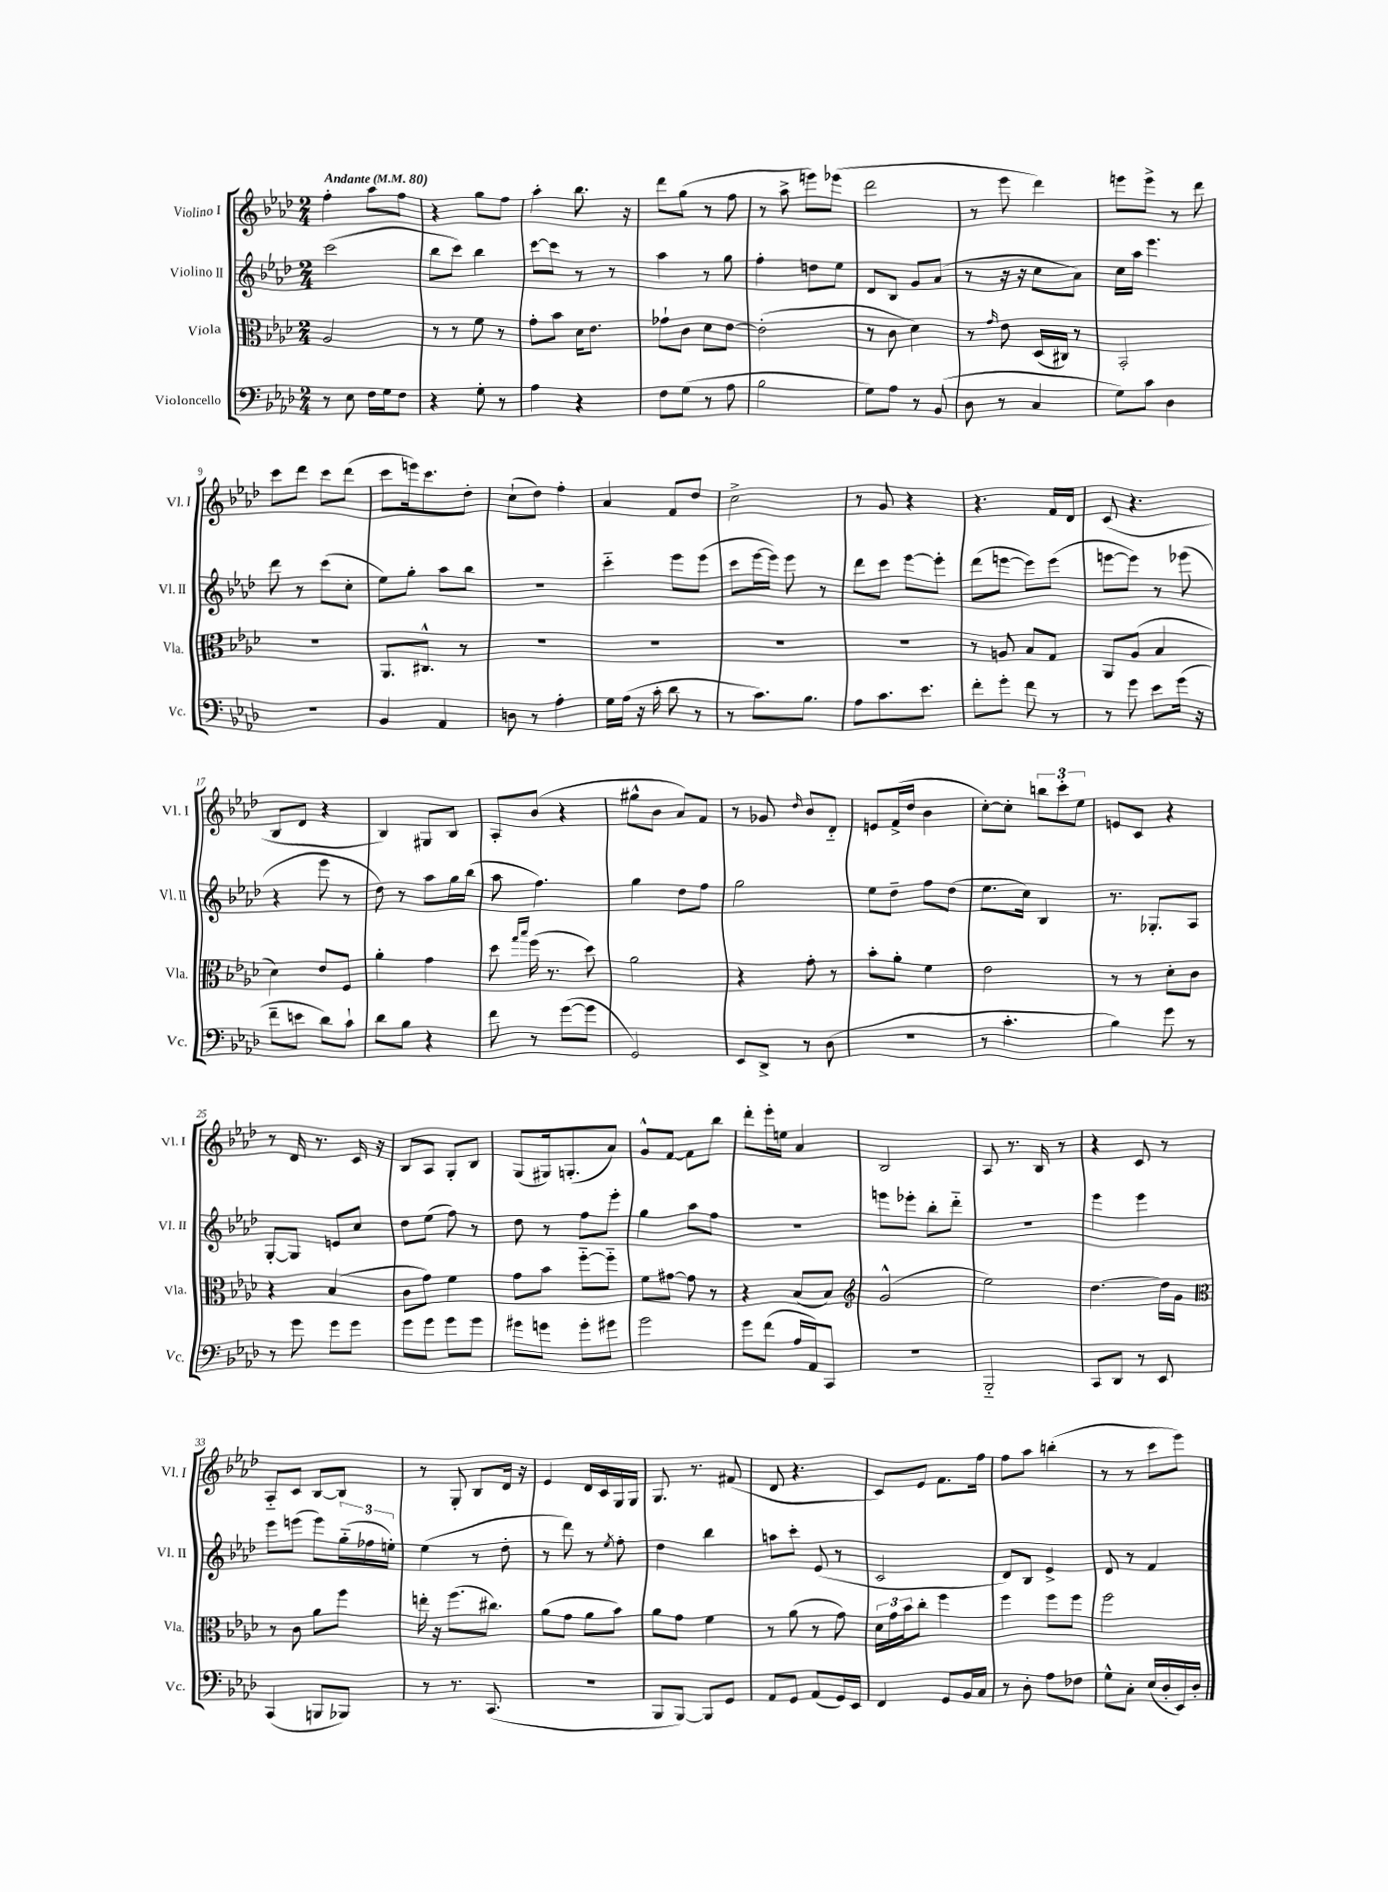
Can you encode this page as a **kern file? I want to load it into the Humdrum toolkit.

**kern	**kern	**kern	**kern
*staff4	*staff3	*staff2	*staff1
*clefF4	*clefC3	*clefG2	*clefG2
*k[b-e-a-d-]	*k[b-e-a-d-]	*k[b-e-a-d-]	*k[b-e-a-d-]
*M2/4	*M2/4	*M2/4	*M2/4
*MM80	*MM80	*MM80	*MM80
8r	2A-	(2ccc	4ff'
8E-	.	.	.
16F	.	.	8aa-
16G	.	.	.
8F	.	.	8ff
=	=	=	=
4r	8r	8bb-	4r
.	8r	8ccc)	.
8G'	8f	4bb-	8gg
8r	8r	.	8ff
=	=	=	=
4A-	8g'	[8ccc	4aa-'
.	8b-	8ccc]	.
4r	16d-	8r	8.bb-
.	8.e-	.	.
.	.	8r	.
.	.	.	16r
=	=	=	=
8F	8g-`	4aa-	8ddd-
(8G	8c	.	(8gg
8r	8d-	8r	8r
8A-	[8e-	8gg	8ff
=	=	=	=
2B-	(2e-']	4ff'	8r
.	.	.	8aa-^
.	.	8dd	8eee)
.	.	8ee-	(8eee-
=	=	=	=
8G)	8r	8d-	2ddd-
8A-	8c	8B-	.
8r	4d-)	8g	.
(8BB-	.	(8a-	.
=	=	=	=
8D-	8r	8r	8r
.	16qqg	.	.
8r	8e-	16r	8eee-
.	.	16r	.
4C	(16D-	8cc	4ddd-)
.	16C#)	.	.
.	8r	8a-)	.
=	=	=	=
8G)	2BB-'	16cc	8eee
.	.	16aa-	.
8c	.	4.eee-	8eee^
4D-	.	.	8r
.	.	.	8ddd-
=	=	=	=
2r	2r	8ddd-	8ccc
.	.	8r	8ddd-
.	.	(8ccc	8ccc
.	.	8cc'	(8ddd-
=	=	=	=
4BB-	8.AA-	8ee-)	8ccc
.	.	8gg'	16eee)
.	8.C#^^	.	8.ccc
4AA-	.	8aa-	.
.	8r	8bb-	8dd-'
=	=	=	=
8D	2r	2r	(8cc`
8r	.	.	8dd-)
4A-'	.	.	4ff'
=	=	=	=
16G	2r	4ccc'~	4a-
(16A-	.	.	.
16r	.	.	.
16c'	.	.	.
8d-	.	8eee-	8f
8r	.	(8eee-	8dd-
=	=	=	=
8r	2r	8ccc	2cc^
8.c)	.	[16eee-	.
.	.	16eee-])	.
.	.	8eee-	.
8.B-	.	.	.
.	.	8r	.
=	=	=	=
8A-	2r	8ddd-	8r
8.c	.	8ccc	8g
.	.	[8eee-	4r
8.e-	.	.	.
.	.	8eee-']	.
=	=	=	=
8f'	8r	(8ddd-	4.r
8g'	8A	[8eee	.
8f	8B-	8eee])	.
8r	8G	(8eee	16f
.	.	.	16d-
=	=	=	=
8r	8AA-	[8eee	(8c
8g	(8A-	8eee])	4.r
8e-	4B-	8r	.
(16g	.	(8eee-	.
16r	.	.	.
=	=	=	=
8f~	4d-)	4r	8B-
8e	.	.	8d-
8d-)	8e-	8eee-	4r
8c`	8F	8r	.
=	=	=	=
8d-	4a-'	8dd-)	4B-)
8B-	.	8r	.
4r	4g	8aa-	8G#
.	.	16gg	8B-
.	.	(16bb-	.
=	=	=	=
8f	8dd-	8aa-	8A-'
.	16qqgg	.	.
.	16qqbb-	.	.
8r	(16ff	4.ff)	(8b-
.	8.r	.	.
([8g	.	.	4r
8g]	8dd-)	.	.
=	=	=	=
2GG)	2a-	4gg	8gg#^^
.	.	.	8b-
.	.	8dd-	8a-)
.	.	8ff	8f
=	=	=	=
8EE-	4r	2gg	8r
8DD-^	.	.	8g-
.	.	.	16qqdd-
8r	8g'	.	8b-
(8D-	8r	.	8d-'~
=	=	=	=
2r	8b-'	8ee-	8e
.	8a-'	8dd-~	(16f^
.	.	.	16dd-
.	4f	8ff	4b-
.	.	(8dd-	.
=	=	=	=
8r	2e-	8.ee-	[8cc')
4.c'	.	.	8cc']
.	.	16cc)	.
.	.	4B-	12bb
.	.	.	12ccc'
.	.	.	12ee-
=	=	=	=
4B-)	8r	8.r	8e
.	8r	.	8c
.	.	8.G-'	.
8g	8d-'	.	4r
8r	8c	8A-	.
=	=	=	=
8r	4r	[8G'	8r
8g	.	8G]	16d-
.	.	.	8.r
8g	(4B-	8e	.
8g	.	8cc	16c
.	.	.	16r
=	=	=	=
8g	8c	8dd-	8B-
8g	8g)	(8ee-	8A-
8g	4f	8ff)	8G'
8g	.	8r	8B-
=	=	=	=
8g#	8g	8dd-	(8G
8g	8b-	8r	16G#)
.	.	.	(8.G'
8g'	[8ff'~	8ff	.
8g#	8ff'~]	8eee-'	8a-)
=	=	=	=
2g	8f	4gg	8g^^
.	[8g#	.	[8f
.	8g#]	8aa-	8f]
.	8r	8ff	8bb-
=	=	=	=
8g	4r	2r	8ddd-'
(8f	.	.	16eee-'
.	.	.	16ee
16A-	(8B-	.	4a-
16AA-)	.	.	.
8CC	8B-)	.	.
=	=	=	=
*	*clefG2	*	*
2r	(2g^^	8eee	2B-
.	.	8eee-'	.
.	.	8bb-'	.
.	.	8ddd-'~	.
=	=	=	=
2BBB-'~	2ee-)	2r	8A-
.	.	.	8.r
.	.	.	16B-
.	.	.	8r
=	=	=	=
8CC	[4.dd-	4eee-	4r
8DD-	.	.	.
8r	.	4eee-	8c
8EE-	16dd-]	.	8r
.	16g	.	.
=	=	=	=
*	*clefC3	*	*
(4CC	8r	8eee-	8A-'~
.	8c	(8eee	8c
8BBB	8a-	8eee)	[8B-
8BBB-)	8ff	(24gg'~	8B-]
.	.	24ff-	.
.	.	24ee')	.
=	=	=	=
8r	16ee'	(4ee-	8r
.	16r	.	.
8.r	(8.ff	.	8G'
.	.	8r	8B-
(8.CC	8.cc#)	.	.
.	.	8dd-'	16d-
.	.	.	16r
=	=	=	=
2r	(8a-	8r	4e-
.	8g	8ddd-)	.
.	8a-	8r	16d-
.	.	.	16c
.	.	8qee-	.
.	8b-)	8ff'	16G
.	.	.	16G
=	=	=	=
8BBB-	8a-	4dd-	8.G
[8BBB-)	8g	.	.
.	.	.	8.r
8BBB-]	4f	4bb-	.
8GG	.	.	(8f#
=	=	=	=
8AA-	8r	8aa	8d-
8GG	(8a-	8ccc'	4.r
(8AA-	8r	(8e-	.
16GG)	8g)	8r	.
16EE-	.	.	.
=	=	=	=
4FF	24d-	2c	8c)
.	24g	.	.
.	24b-	.	.
.	8cc'	.	8e-
8GG	4ff	.	8.f
16BB-	.	.	.
16C	.	.	16ff
=	=	=	=
8r	4ff	8d-)	8ff
8D-'	.	8B-	8aa-
8A-	8ff	4e-^	(4bb'
8F-	8ff	.	.
=	=	=	=
8G^^	2ff	8d-	8r
8C'	.	8r	8r
(16E-	.	4f	8ccc
16D-'	.	.	.
16EE-)	.	.	8eee-)
16D-'	.	.	.
==	==	==	==
*-	*-	*-	*-
